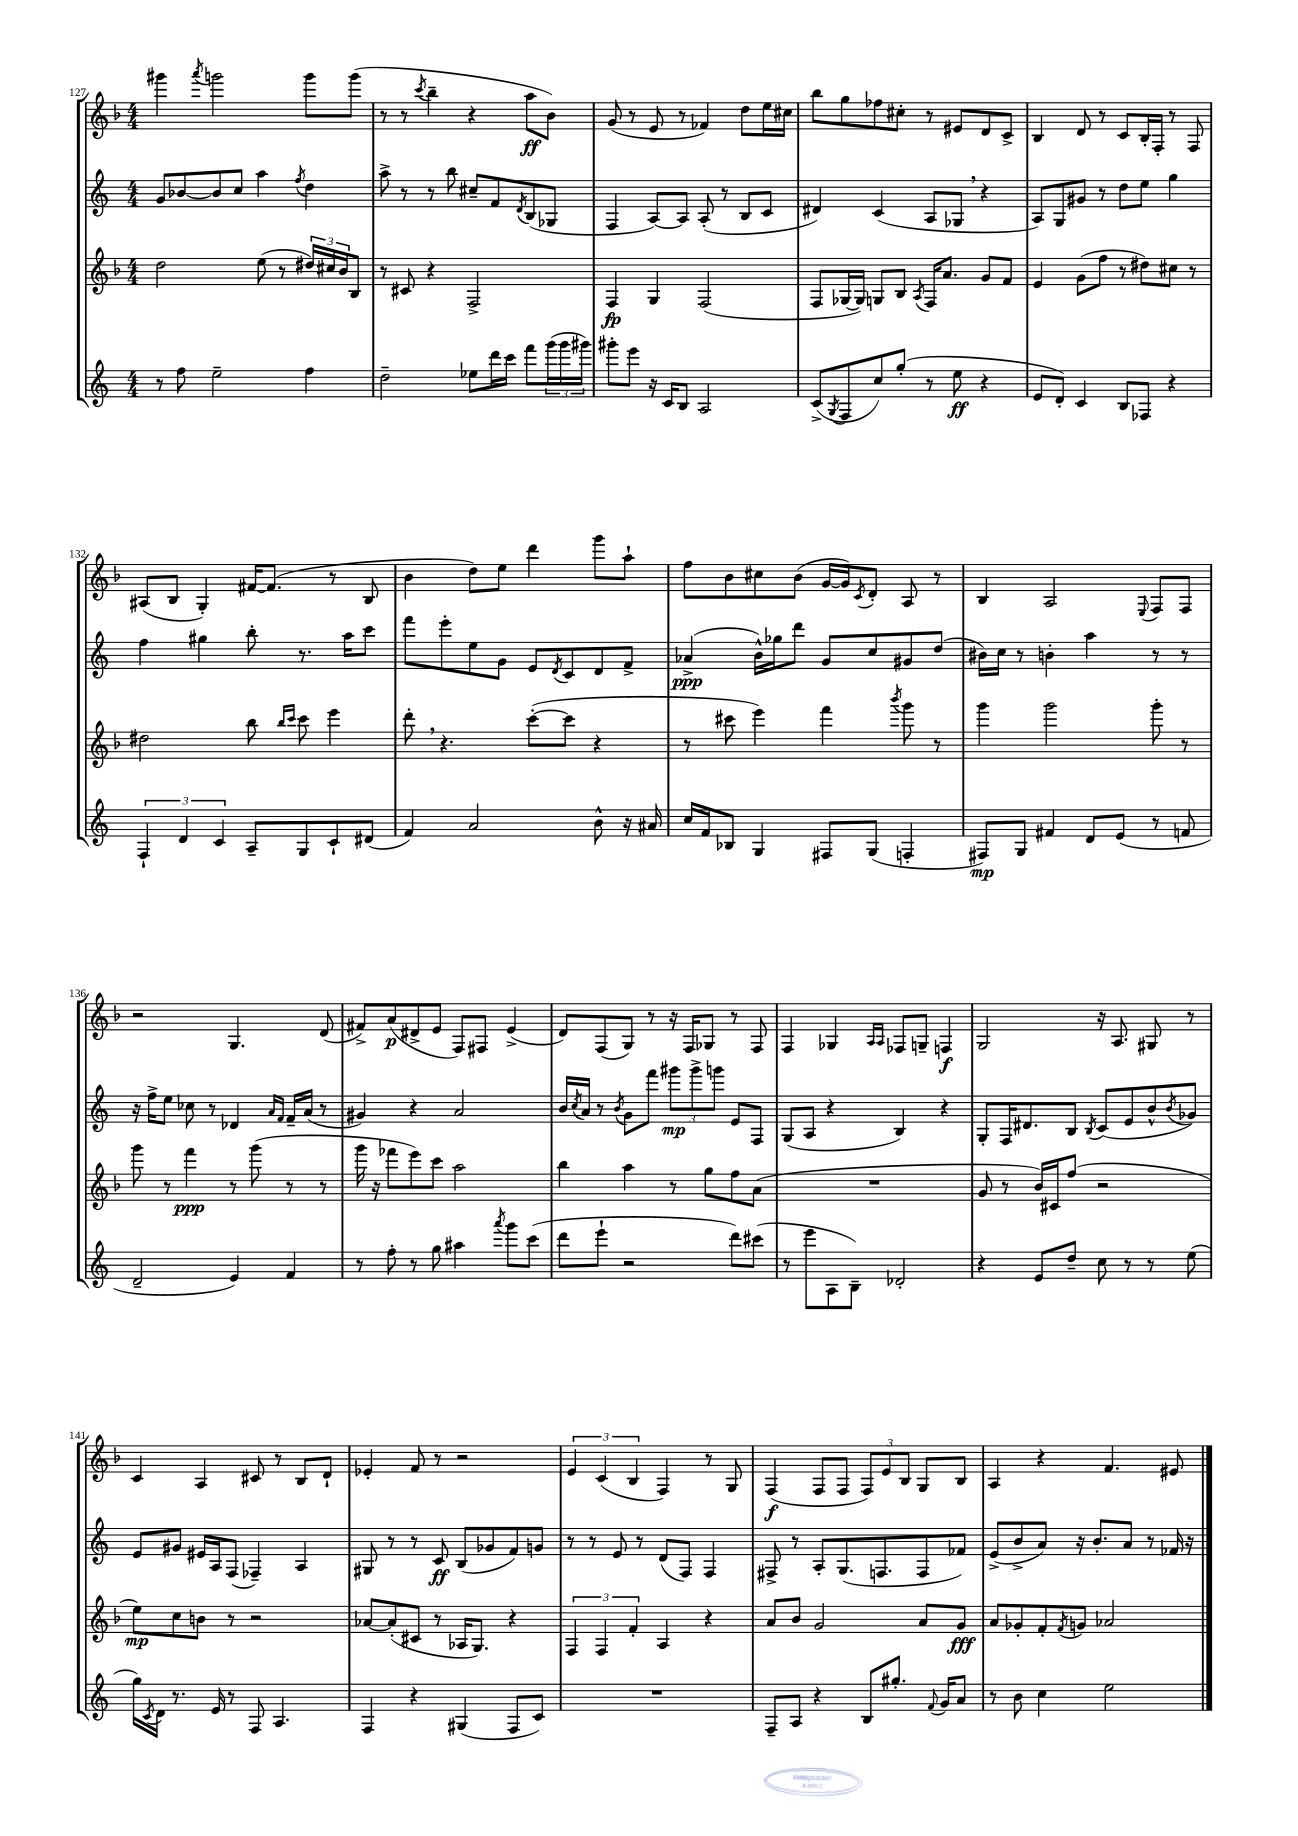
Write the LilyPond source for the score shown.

<<
\new StaffGroup <<
\new Staff = "s0" {
    \clef treble \key f \major \numericTimeSignature \time 4/4
    gis'''4 \acciaccatura { a'''8 } g'''2 g'''8 g'''8( |
    r8 r8 \acciaccatura { c'''8 } bes''4-- r4 a''8\ff bes'8) |
    g'8( r8 e'8 r8 fes'4) d''8 e''16 cis''16 |
    bes''8 g''8 fes''8 cis''8-. r8 eis'8 d'8 c'8-> |
    bes4 d'8 r8 c'8 bes16-. f16-. r8 f8 |
    ais8( bes8 g4-.) fis'16~ fis'8.( r8 bes8 |
    bes'4 d''8) e''8 d'''4 g'''8 a''8-! |
    f''8 bes'8 cis''8 bes'8( g'16~ g'16) \acciaccatura { c'8 } d'8-. a8 r8 |
    bes4 a2 \appoggiatura { e8 } f8 f8 |
    r2 g4. d'8( |
    fis'8->) a'8\p( dis'8-> e'8 f8) fis8 e'4->( |
    d'8) f8( g8) r8 r16 f16 ges8 r8 f8 |
    f4 ges4 \grace { a16 a16 } fes8 g8-- f4\f |
    g2 r16 a8. gis8 r8 |
    c'4 a4 cis'8 r8 bes8 d'8-! |
    ees'4-. f'8 r8 r2 |
    \tuplet 3/2 { e'4 c'4( bes4 } f4) r8 g8 |
    f4\f( f8 f8 \tuplet 3/2 { f8) e'8 bes8 } g8 bes8 |
    a4 r4 f'4. eis'8 \bar "|." |
}
\new Staff = "s1" {
    \clef treble \key c \major \numericTimeSignature \time 4/4
    g'8 bes'8~ bes'8 c''8 a''4 \acciaccatura { f''8 } d''4 |
    a''8-> r8 r8 b''8 cis''8-- f'8 \acciaccatura { d'8 } b8( ges8 |
    f4 a8~) a8 a8-.( r8 b8 c'8 |
    dis'4) c'4( a8 ges8 \breathe r4 |
    a8) g8 gis'8 r8 d''8 e''8 g''4 |
    f''4 gis''4 b''8-. r8. a''16 c'''8 |
    f'''8 e'''8-. e''8 g'8 e'8 \acciaccatura { d'8 } c'8 d'8 f'8-> |
    aes'4->\ppp( b'16-^) ges''16 d'''8 g'8 c''8 gis'8 d''8( |
    bis'16) c''16 r8 b'4-. a''4 r8 r8 |
    r16 f''16-> e''8 ces''8 r8 des'4 \grace { a'16 f'16 } f'16-- a'16( r8 |
    gis'4) r4 a'2 |
    b'16 \acciaccatura { c''8 } a'16 r8 \acciaccatura { b'8 } g'8 f'''8 \tuplet 3/2 { gis'''8\mp gis'''8-> g'''8 } e'8 f8 |
    g8( a8 r4 b4) r4 |
    g8-. f16 dis'8. b8 \acciaccatura { b8 } c'8( e'8 b'8-^ \acciaccatura { b'8 } ges'8) |
    e'8 gis'8 eis'16 a16 f8( fes4--) a4 |
    gis8 r8 r8 c'8\ff b8( ges'8 f'8) g'8 |
    r8 r8 e'8 r8 d'8( f8) f4 |
    fis8-> r8 a8-. g8.( f8. f8 fes'8) |
    e'8->( b'8-> a'8) r16 b'8.-. a'8 r8 fes'16 r16 \bar "|." |
}
\new Staff = "s2" {
    \clef treble \key f \major \numericTimeSignature \time 4/4
    d''2 e''8( r8 \tuplet 3/2 { dis''16) cis''16 bes'16 } bes8 |
    r8 cis'8 r4 f2-> |
    f4\fp g4 f2( |
    f8 ges16~ ges16) g8 bes8 \acciaccatura { a8 } f16 a'8. g'8 f'8 |
    e'4 g'8( f''8 r8 dis''8) cis''8 r8 |
    dis''2 bes''8 \grace { bes''16 c'''16 } c'''8 e'''4 |
    d'''8-. \breathe r4. c'''8~-.( c'''8 r4 |
    r8 cis'''8 e'''4) f'''4 \acciaccatura { bes'''8 } g'''8 r8 |
    g'''4 g'''2 g'''8-. r8 |
    g'''8 r8 f'''4\ppp r8 g'''8( r8 r8 |
    g'''16 r16 fes'''8 e'''8) c'''8 a''2 |
    bes''4 a''4 r8 g''8 f''8 a'8( |
    R1 |
    g'8 r8 bes'16) cis'16 f''8( r2 |
    e''8\mp) c''8 b'8 r8 r2 |
    aes'8~ aes'8-.( cis'8 r8 aes16 g8.) r4 |
    \tuplet 3/2 { f4 f4 f'4-. } a4 r4 |
    a'8 bes'8 g'2 a'8 g'8\fff |
    a'8 ges'8-. f'8-. \acciaccatura { f'8 } g'8 aes'2 \bar "|." |
}
\new Staff = "s3" {
    \clef treble \key c \major \numericTimeSignature \time 4/4
    r8 f''8 e''2-- f''4 |
    d''2-- ees''8 d'''16 c'''16 f'''8 \tuplet 3/2 { g'''16( g'''16 gis'''16) } |
    gis'''8-. e'''8 r16 c'16 b8 a2 |
    c'8->( \acciaccatura { g8 } f8 c''8) g''8-.( r8 e''8\ff r4 |
    e'8 d'8-.) c'4 b8 fes8 r4 |
    \tuplet 3/2 { f4-! d'4 c'4 } a8-- g8 c'8-! dis'8( |
    f'4) a'2 b'8-^ r16 ais'16 |
    c''16 f'16 bes8 g4 fis8 g8( f4-. |
    fis8\mp) g8 fis'4 d'8 e'8( r8 f'8 |
    d'2-- e'4) f'4 |
    r8 f''8-. r8 g''8 ais''4 \acciaccatura { a'''8 } g'''8 c'''8( |
    d'''8 e'''8-! r2 d'''8) cis'''8( |
    r8 e'''8 a8 b8--) des'2-. |
    r4 e'8 d''8-- c''8 r8 r8 e''8( |
    g''16) \acciaccatura { c'8 } d'16 r8. e'16 r8 f8 a4. |
    f4 r4 gis4( f8 c'8) |
    R1 |
    f8-- a8 r4 b8 gis''8.-. \appoggiatura { f'8 } g'16 a'8 |
    r8 b'8 c''4 e''2 \bar "|." |
}
>>
>>
\layout { \context { \Score currentBarNumber = #127 } }
